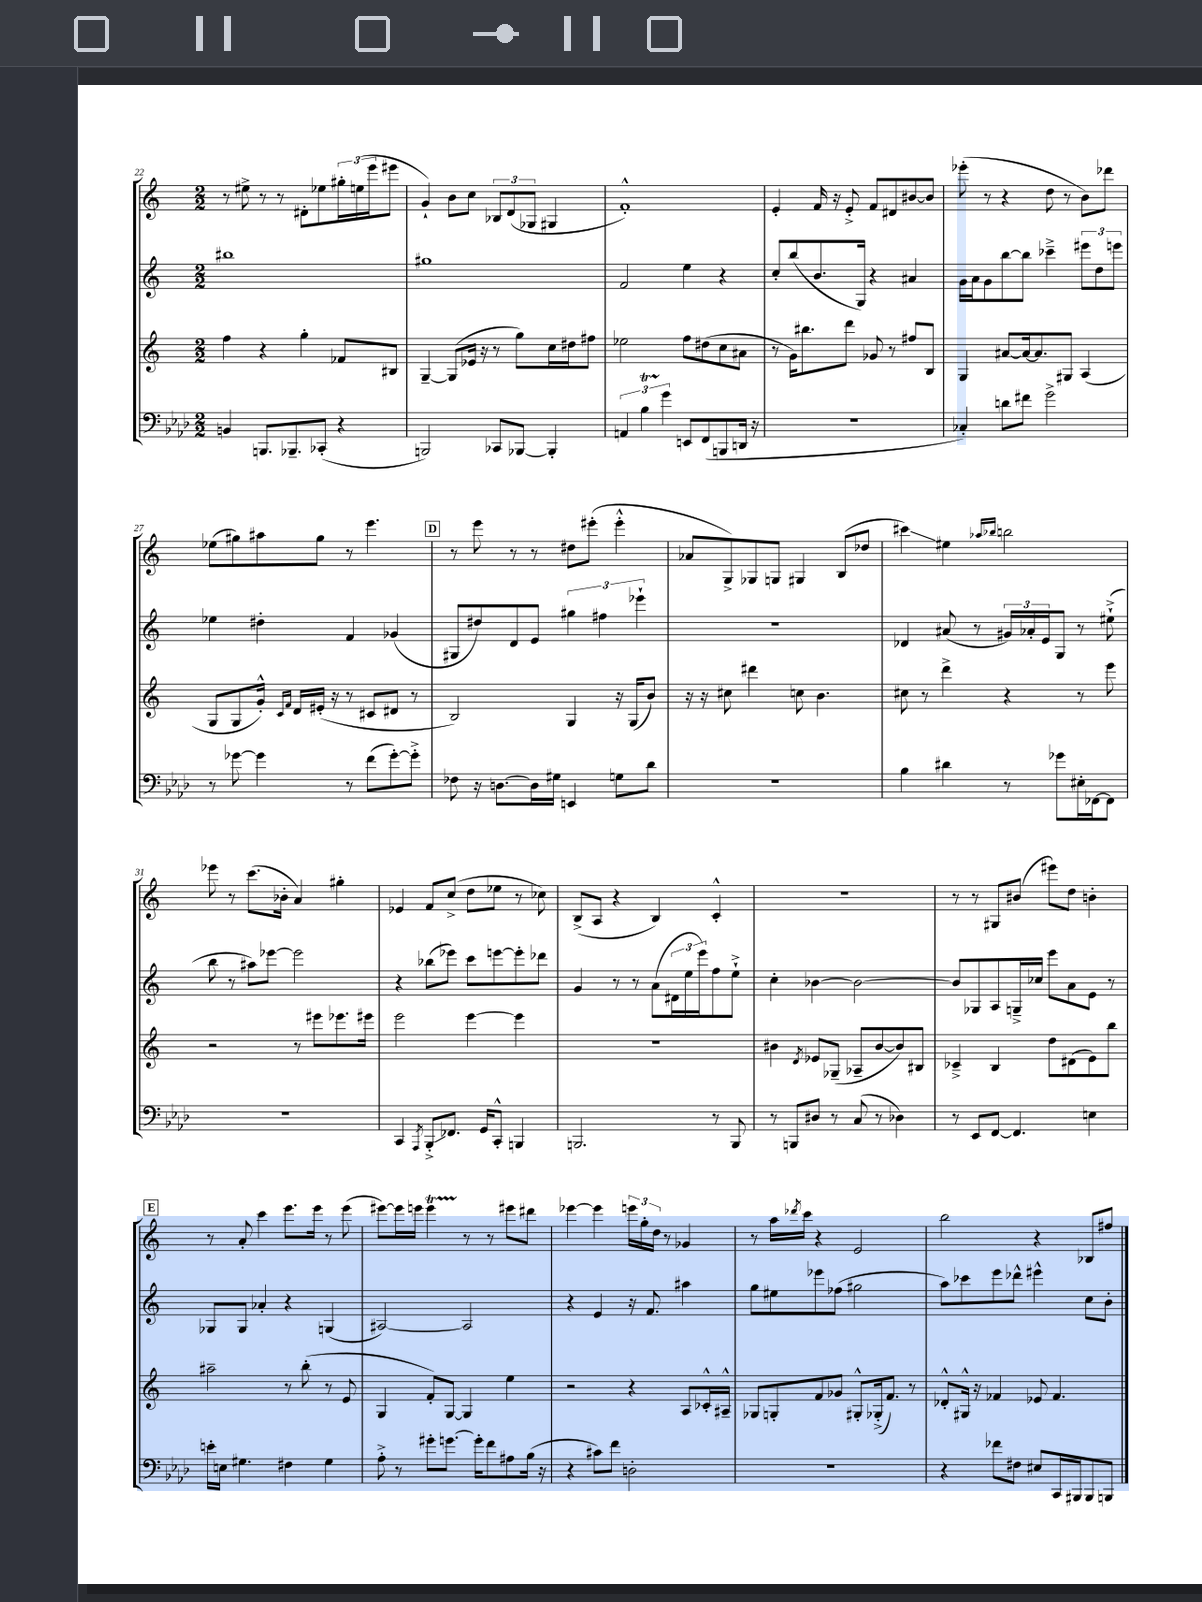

**kern	**kern	**kern	**kern
*staff4	*staff3	*staff2	*staff1
*clefF4	*clefG2	*clefG2	*clefG2
*k[b-e-a-d-]	*k[]	*k[]	*k[]
*M2/2	*M2/2	*M2/2	*M2/2
4BB	4ff	1bb#	8r
.	.	.	8ee#^
8.BBB	4r	.	8r
.	.	.	8r
8.BBB-~	.	.	.
.	4gg'	.	8d#'
(8CC-'	.	.	8ee-
4r	8f-	.	24gg#'
.	.	.	(24ee
.	.	.	24eee
.	8B#	.	8eee#
=	=	=	=
2BBB)	[4G~	1gg#	4g`)
.	(8G]	.	8b
.	16e-	.	8cc
.	16r	.	.
8CC-	8r	.	12B-
.	.	.	(12d
[8BBB-	8gg)	.	.
.	.	.	12G-
4BBB-']	16cc	.	4G#
.	16dd#	.	.
.	8ff#	.	.
=	=	=	=
6AA	2ee-	2f	1f'^^)
6B-	.	.	.
6g	.	.	.
8EE	8ff	4ee	.
(8FF	(8dd#	.	.
8BBB	8cc	4r	.
16DD	8a#	.	.
16r	.	.	.
=	=	=	=
1r	8r	8cc'	4e'
.	16g)	(8bb	.
.	8.bb#	.	.
.	.	8.b	16f
.	.	.	16r
.	8ddd	.	8e'^
.	.	16G)	.
.	8g-	4r	8f
.	8r	.	8d#
.	8ff#	4a#	[8b#
.	8B	.	8b#]
=	=	=	=
4C-')	4G	16g	(8eee-'
.	.	16a	.
.	.	8g	8r
8d	[8a#	[8bb	4r
8f#	16a#_	8bb]	.
.	8.a#]	.	.
2g^	.	4ccc-~^	8dd
.	8G#	.	8r
.	(4A	12eee#	8b)
.	.	12dd	.
.	.	.	8ddd-
.	.	12eee	.
=	=	=	=
8r	8G	4ee-	(8ee-
[8g-	8G	.	8gg#)
4g-]	16g'^^)	4dd#'	8aa#
.	16qqc	.	.
.	16qqf	.	.
.	16d	.	.
.	(16e#'	.	8gg#
.	16r	.	.
8r	8r	4f	8r
(8f	8c#	.	4.eee
[8g-')	8d#	(4g-	.
8g-'^]	8r	.	.
=	=	=	=
8F-	2B)	8G#	8r
16r	.	8dd#)	8eee
[8.D	.	.	.
.	.	8d	8r
16D]	.	8e	8r
16G#	.	.	.
4EE	4G	6gg#	8dd#
.	.	.	(8eee#'
.	.	6ff#	.
8G	16r	.	4eee#'^^
.	(16G	.	.
.	.	6eee-`	.
8d-	8b)	.	.
=	=	=	=
1r	16r	1r	8a-
.	16r	.	.
.	8cc#	.	8G^)
.	4ddd#	.	8G-
.	.	.	8G
.	8cc	.	4G#
.	4.b	.	.
.	.	.	(8B
.	.	.	8dd-
=	=	=	=
4B-	8cc#	4d-	4ccc#)
.	8r	.	.
4d#	4ddd^	(8a#	4ee#
.	.	8r	.
.	.	.	16qqaa-
.	.	.	16qqbb-
8r	4r	24g#)	2bb
.	.	24a-'	.
.	.	24e	.
8g-	.	8G	.
16E#'	8r	8r	.
[16FF-	.	.	.
8FF-]	8eee	(8ee#`^	.
=	=	=	=
1r	2r	8bb	8eee-
.	.	8r	8r
.	.	8aa#)	(8.ccc
.	.	[8eee-	.
.	.	.	16b-'
.	8r	2eee-]	4a)
.	8eee#	.	.
.	8.eee-	.	4gg#'
.	16eee#	.	.
=	=	=	=
4CC	2eee	4r	4e-
8qAAA-	.	.	.
8BBB-'^	.	(8bb-	8f
8.FF-	.	8eee-)	(8cc^
.	[4eee	8ccc	8dd
16GG	.	.	.
8CC'^^	.	[8eee	8ee-
4BBB	4eee]	8eee']	8r
.	.	8ddd-	8cc-)
=	=	=	=
2.BBB	1r	4g	(8B^
.	.	.	8A
.	.	8r	4r
.	.	8r	.
.	.	(8a	4B)
.	.	24d#	.
.	.	24ee	.
.	.	24eee)	.
8r	.	8ff	4c'^^
8BBB	.	8ee`^	.
=	=	=	=
8r	4b#	4cc'	1r
8BBB	.	.	.
.	8qd	.	.
8D#	8e-	[4b-	.
8r	(8G-~	.	.
(8C	8A-~	2b-_	.
8r	[8b#	.	.
4D-)	8b#])	.	.
.	8B#	.	.
=	=	=	=
8r	4c-~^	8b-]	8r
8EE-	.	8G-	8r
[8FF	4B	8A	8G#
4.FF]	.	16G~^	(8b#
.	.	16cc-	.
.	8dd	8eee	8eee#)
.	(8d#	8a	8dd
4E	8e)	8e	4b'
.	8bb	8r	.
=	=	=	=
16e'	2aa#~	8G-	8r
16E	.	.	.
4.G#	.	8G-	8a'
.	.	4a-'	4ccc
4F#	8r	4r	8.eee
.	(8bb'	.	.
.	.	.	16eee
4G#	8r	(4G	8r
.	8e	.	(8eee
=	=	=	=
8A-'^	4G	[2A#)	[8eee#)
8r	.	.	16eee#]
.	.	.	16eee
8g#'	8f')	.	4eee
[8.g	[8G	.	.
.	4G]	2A#]	8r
16g']	.	.	.
8f	.	.	8r
8A#	4ee	.	8eee#
(16B-	.	.	8ddd#
16r	.	.	.
=	=	=	=
4r	2r	4r	[4eee-
8c#)	.	4e	4eee-]
8f	.	.	.
2D'	4r	16r	24eee
.	.	.	24gg'
.	.	8.f	.
.	.	.	24dd
.	.	.	8r
.	8A	4aa#	4g-
.	16c-'^^	.	.
.	16A#~^^	.	.
=	=	=	=
1r	8G-	8gg	8r
.	8G'	8ee#	16aa
.	.	.	8qddd-
.	.	.	16ccc
.	8f	8eee-	4r
.	8g-	(8ff-	.
.	8G#'^^	2gg#	2e
.	(16G-'^	.	.
.	8.f)	.	.
.	8r	.	.
=	=	=	=
4r	8d-'^^	8aa)	2bb
.	16G#^^	8ccc-	.
.	16r	.	.
8f-	4f-	8eee	.
8F#	.	8ddd-^^	.
8E#	8e-	4eee#^^	4r
16CC	4.f-	.	.
16BBB#	.	.	.
8BBB#	.	8cc	8B-
8BBB	.	8b'	8ff#
==	==	==	==
*-	*-	*-	*-
